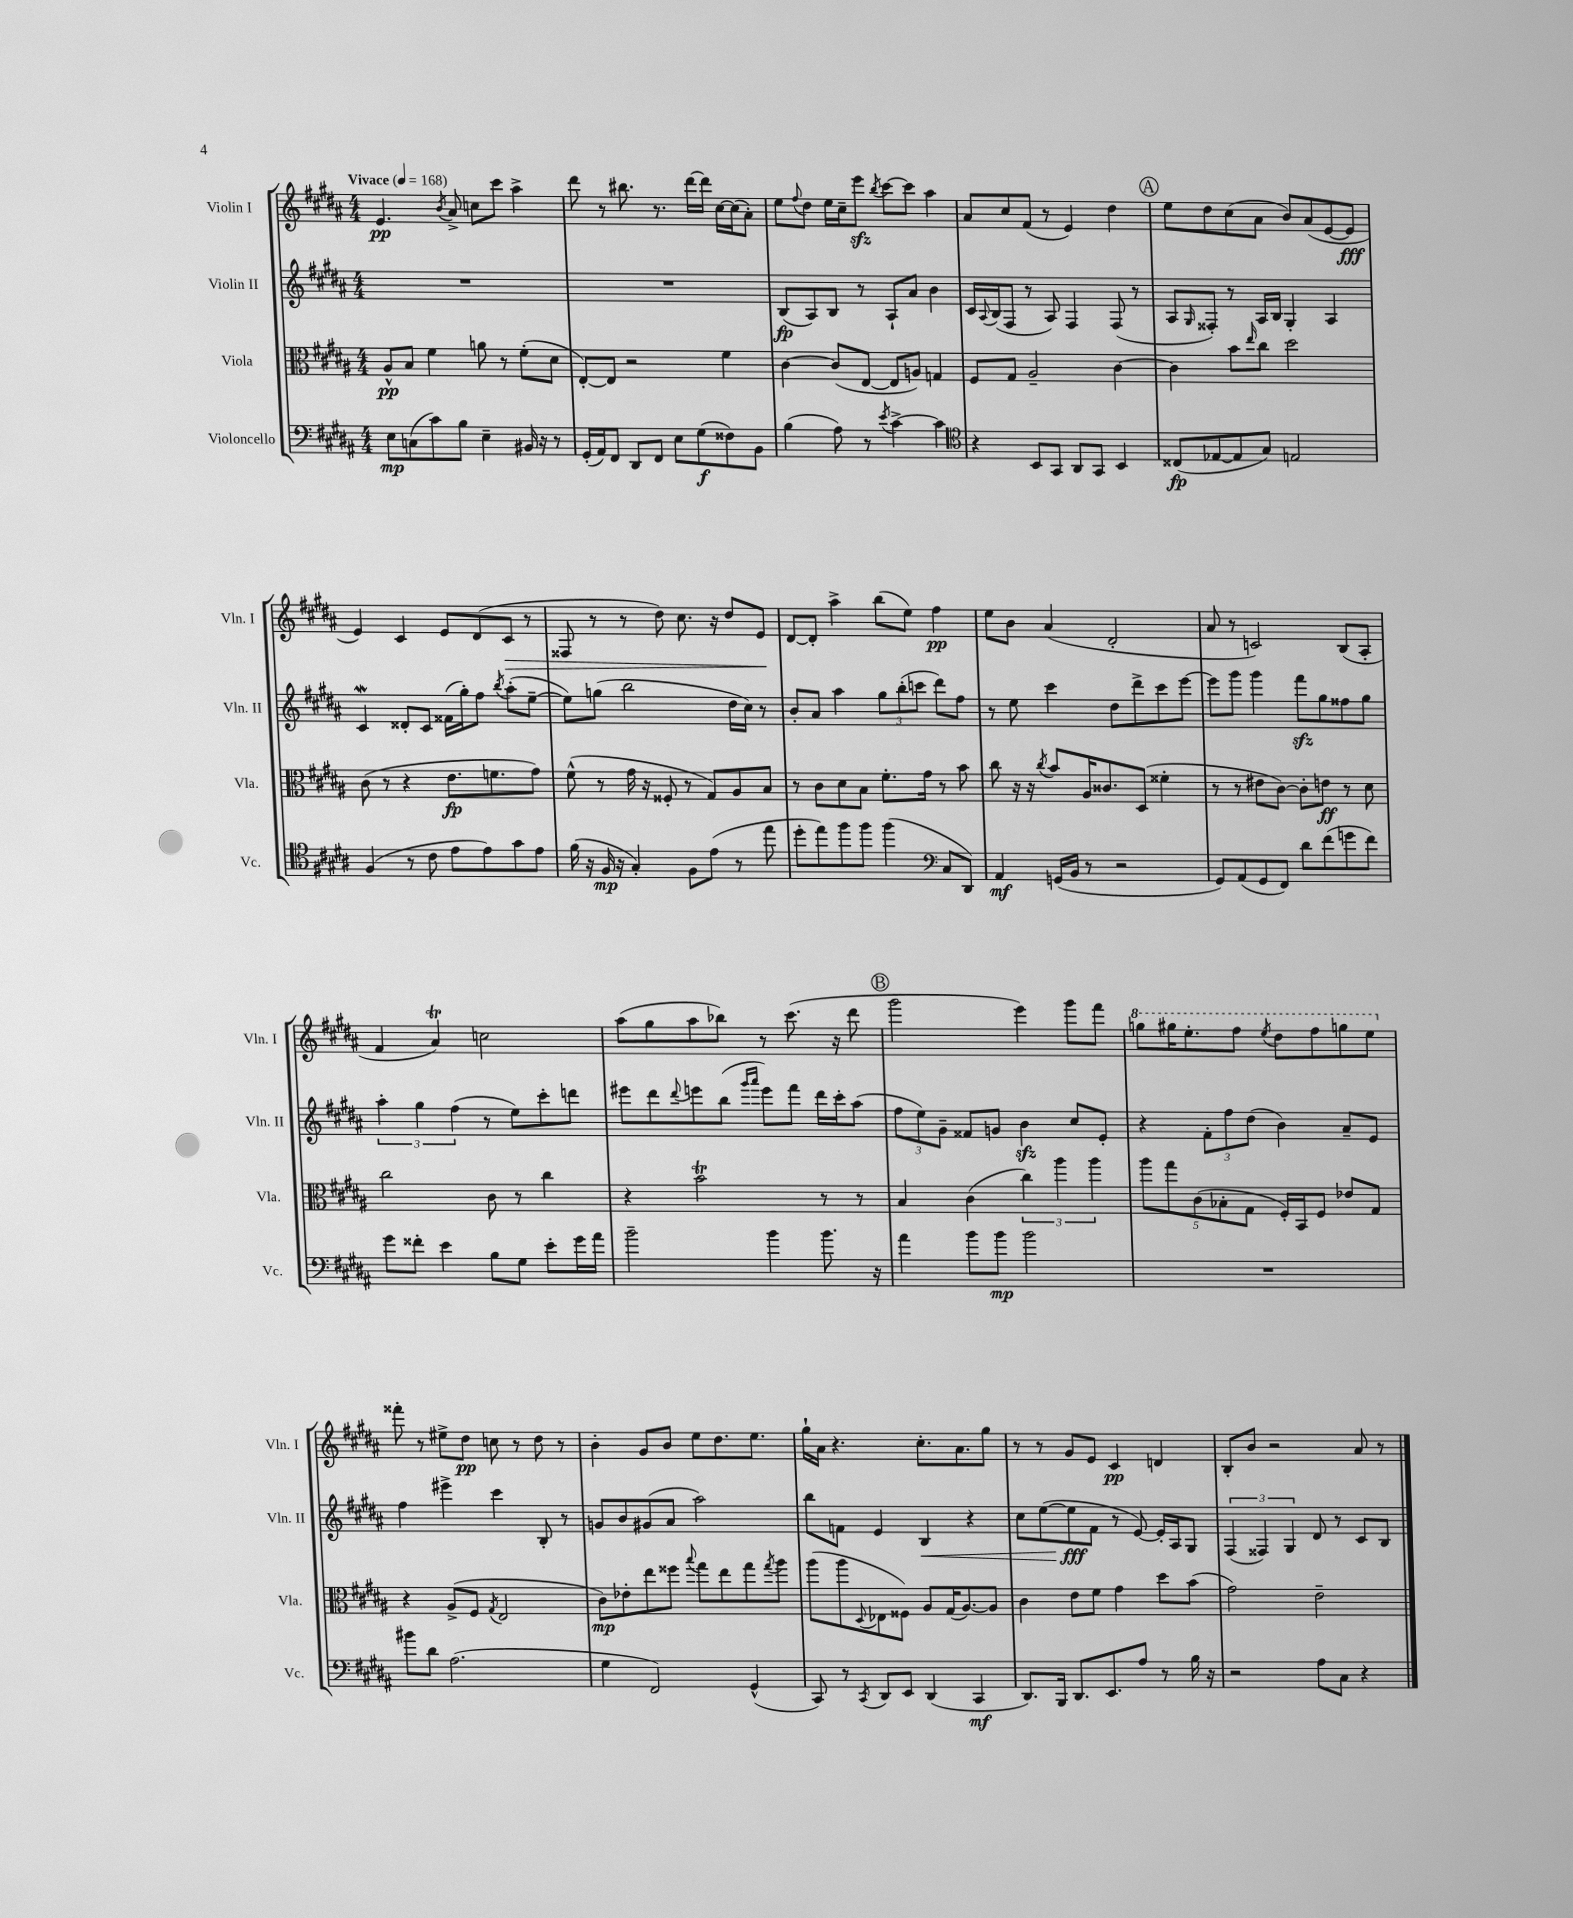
<<
\new StaffGroup <<
\new Staff = "s0" \with { instrumentName = "Violin I" shortInstrumentName = "Vln. I" } {
    \clef treble \key b \major \numericTimeSignature \time 4/4 \tempo "Vivace" 4 = 168
    e'4.\pp \acciaccatura { b'8 } ais'8-> c''8 cis'''8 ais''4-> |
    dis'''8 r8 bis''8. r8. dis'''16~ dis'''16 cis''16~ cis''16( ais'8-.) |
    e''8 \appoggiatura { fis''8 } dis''8 e''16 cis''16-- e'''8\sfz \acciaccatura { b''8 } cis'''8~ cis'''8 ais''4 |
    ais'8 cis''8 fis'8( r8 e'4) dis''4 |
    \mark \markup { \circle "A" } e''8 dis''8 cis''8( ais'8 b'8) ais'8( e'8~ e'8\fff |
    e'4) cis'4 e'8 dis'8( cis'8\> r8 |
    fisis8 r8 r8 dis''8) cis''8. r16 dis''8 e'8\! |
    dis'8~ dis'8-. ais''4-> b''8( e''8) fis''4\pp |
    e''8 b'8 ais'4( dis'2-. |
    ais'8 r8 c'2) b8( ais8-. |
    fis'4 ais'4\trill) c''2 |
    ais''8( gis''8 ais''8 bes''8) r8 cis'''8.( r16 dis'''8 |
    \mark \markup { \circle "B" } gis'''2 e'''4) gis'''8 fis'''8 |
    \ottava #1 g'''8 gis'''16 e'''8.-. fis'''8 \acciaccatura { e'''8 } dis'''8 fis'''8 g'''8 e'''8 \ottava #0 |
    fisis'''8-. r8 eis''8-> dis''8\pp c''8 r8 dis''8 r8 |
    b'4-. gis'8 b'8 e''8 dis''8. e''8. |
    gis''16-! ais'16 r4. cis''8.-. ais'8. gis''8 |
    r8 r8 gis'8 e'8 cis'4\pp d'4 |
    b8-. b'8 r2 ais'8 r8 \bar "|." |
}
\new Staff = "s1" \with { instrumentName = "Violin II" shortInstrumentName = "Vln. II" } {
    \clef treble \key b \major \numericTimeSignature \time 4/4
    R1 |
    R1 |
    b8\fp( ais8) b8 r8 ais8-! ais'8 b'4 |
    cis'16 \appoggiatura { ais8 } b16( fis8 r8 ais8) fis4 fis8( r8 |
    \mark \markup { \circle "A" } ais8 \grace { gis16 } fisis8-.) r8 ais16 b16 gis4-. ais4 |
    cis'4\mordent disis'8-. cis'8 fisis'16( gis''16-.) fis''8 \acciaccatura { b''8 } ais''8-.( e''8~-- |
    e''8) g''8( b''2 dis''16 cis''16) r8 |
    b'8-. ais'8 ais''4 \tuplet 3/2 { gis''8 b''8-.( c'''8 } dis'''8) fis''8 |
    r8 e''8 cis'''4 dis''8 dis'''8-> cis'''8 e'''8~ |
    e'''8 gis'''8 gis'''4 fis'''8\sfz gis''8 fisis''8 gis''8 |
    \tuplet 3/2 { ais''4-. gis''4 fis''4( } r8 e''8) cis'''8-. d'''8 |
    eis'''8 dis'''8 \appoggiatura { dis'''8 } e'''8 b''8( \grace { gis'''16 ais'''16 } e'''8) fis'''8 dis'''16 cis'''16-. ais''8( |
    \mark \markup { \circle "B" } \tuplet 3/2 { fis''8 e''8) gis'8-- } fisis'8 g'8 b'4\sfz cis''8 e'8-. |
    r4 \tuplet 3/2 { fis'8-. fis''8 dis''8( } b'4) ais'8-- e'8 |
    fis''4 eis'''4-> cis'''4 b8-. r8 |
    g'8 b'8 gis'8( ais'8 ais''2) |
    b''8 f'8 e'4 b4\< r4 |
    cis''8 e''8~( e''8\fff\! fis'8 r8 e'8~) e'16-. ais16 gis8 |
    \tuplet 3/2 { fis4( fisis4) gis4 } dis'8 r8 cis'8 b8 \bar "|." |
}
\new Staff = "s2" \with { instrumentName = "Viola" shortInstrumentName = "Vla." } {
    \clef alto \key b \major \numericTimeSignature \time 4/4
    ais8-^\pp b8 fis'4 a'8 r8 fis'8-.( dis'8 |
    e8~-.) e8 r2 fis'4 |
    cis'4~ cis'8( e8~ e8 a8) g4 |
    fis8 gis8 ais2-- cis'4~ |
    \mark \markup { \circle "A" } cis'4 b'8 \grace { e''16 } cis''8 dis''2 |
    cis'8( r8 r4 e'8.\fp f'8. gis'8) |
    fis'8-^( r8 gis'16 r16 fisis8-. r8 gis8) ais8 b8 |
    r8 cis'8 dis'8 b8 fis'8.-. gis'16 r8 b'8 |
    cis''8 r16 r16 \acciaccatura { cis''8 } b'8 ais16 cisis'8. dis8( fisis'4-. |
    r8 r8 eis'8 cis'8~) cis'8-. e'8\ff r8 dis'8 |
    cis''2 cis'8 r8 cis''4 |
    r4 b'2\trill r8 r8 |
    \mark \markup { \circle "B" } b4 cis'4( \tuplet 3/2 { cis''4) ais''4 ais''4 } |
    \tuplet 5/4 { ais''8 gis''8 cis'8( bes8-. gis8 } fis16-.) b,16 fis8 ees'8 gis8 |
    r4 ais8->( fis8 \acciaccatura { gis8 } e2 |
    cis'8\mp) ees'8-. e''8 fisis''8 \appoggiatura { b''8 } gis''8 e''8 gis''8 \acciaccatura { gis''8 } ais''8 |
    ais''8( ais''8 \appoggiatura { dis8 } ees8 fisis8) ais8 gis16( ais8.~) ais8 |
    cis'4 e'8 fis'8 gis'4 dis''8 b'8( |
    gis'2) e'2-- \bar "|." |
}
\new Staff = "s3" \with { instrumentName = "Violoncello" shortInstrumentName = "Vc." } {
    \clef bass \key b \major \numericTimeSignature \time 4/4
    e8\mp c8( cis'8) b8 e4-- bis,16 r16 r8 |
    gis,16-.( ais,16) fis,8 dis,8 fis,8 e8 gis8\f( fisis8) b,8 |
    b4( ais8) r8 \acciaccatura { e'8 } cis'4~-> cis'4 |
    \clef tenor r4 b,8 gis,8 ais,8 gis,8 b,4 |
    \mark \markup { \circle "A" } cisis8\fp( ees8~ ees8 gis8) e2 |
    fis4( r8 cis'8 e'8 e'8) gis'8 e'8 |
    fis'16( r16 fis16\mp r16 gis4-.) fis8 e'8( r8 e''8 |
    dis''8-. e''8) fis''8 fis''8 fis''4( \clef bass cis8 dis,8) |
    ais,4\mf g,16( b,16 r8 r2 |
    gis,8) ais,8( gis,8 fis,8) dis'8 fis'8( g'8 fis'8) |
    gis'8 fisis'8-. e'4 b8 gis8 e'8-. gis'16 ais'16 |
    b'2-- b'4 b'8. r16 |
    \mark \markup { \circle "B" } ais'4 b'8 b'8\mp b'2 |
    R1 |
    bis'8 dis'8 ais2.( |
    gis4 fis,2) gis,4-^( |
    cis,8) r8 \acciaccatura { cis,8 } dis,8 e,8 dis,4( cis,4\mf |
    dis,8.) b,,16 dis,8. e,8. ais8 r8 b16 r16 |
    r2 ais8 cis8 r4 \bar "|." |
}
>>
>>
\layout { \context { \Score \remove "Bar_number_engraver" } }
